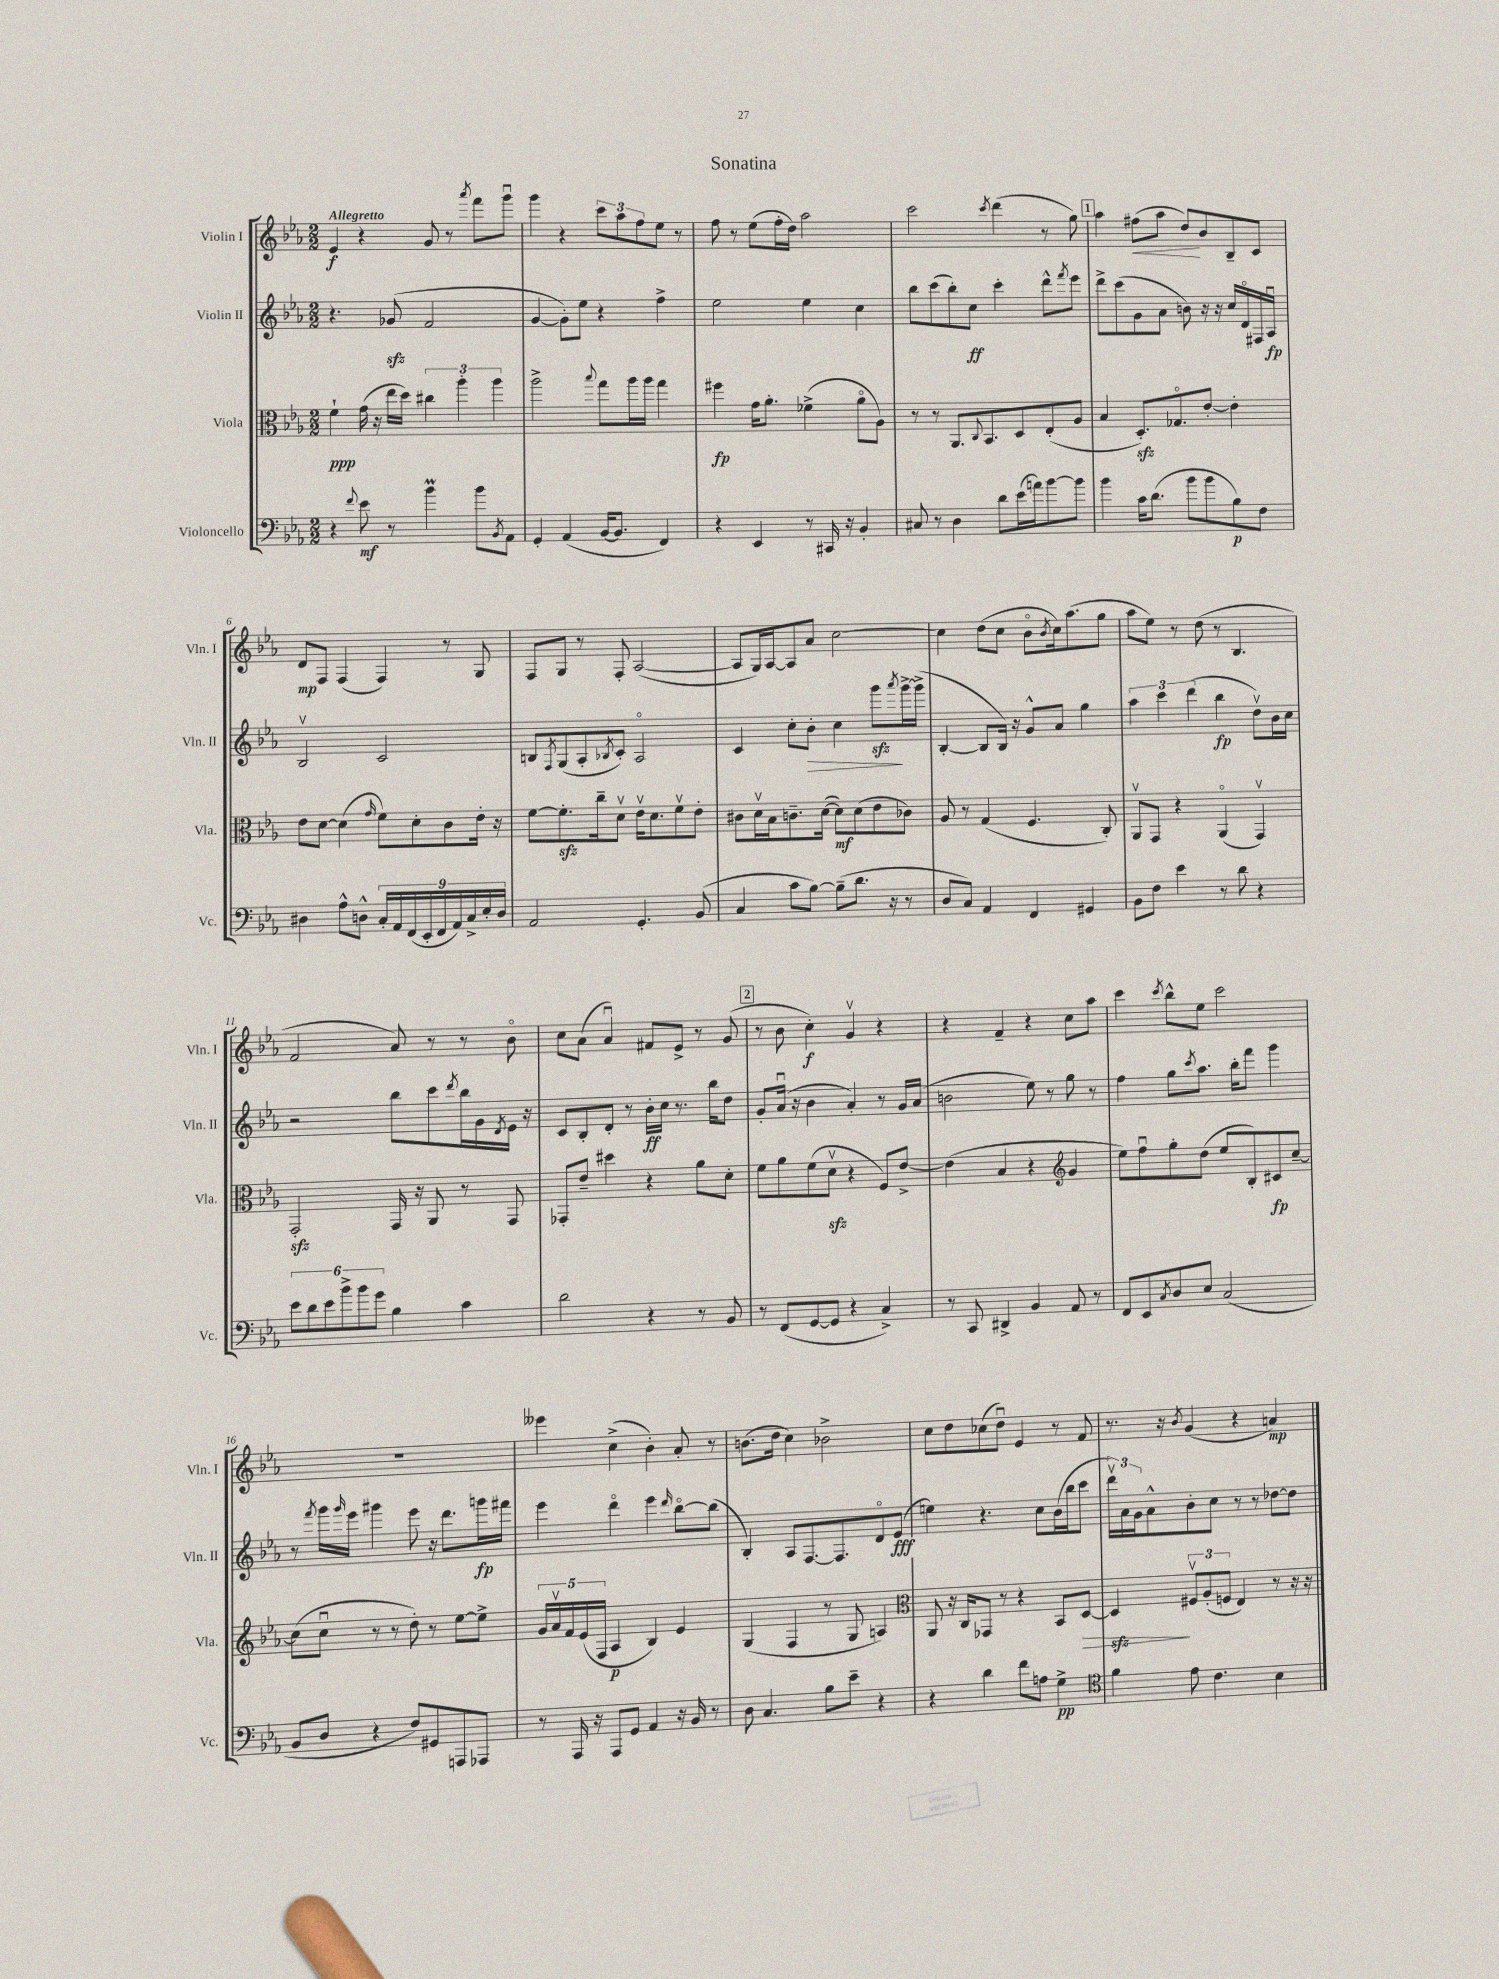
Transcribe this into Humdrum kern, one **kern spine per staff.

**kern	**kern	**kern	**kern
*staff4	*staff3	*staff2	*staff1
*clefF4	*clefC3	*clefG2	*clefG2
*k[b-e-a-]	*k[b-e-a-]	*k[b-e-a-]	*k[b-e-a-]
*M2/2	*M2/2	*M2/2	*M2/2
4r	4f`	4.r	4e-
8qqf	.	.	.
8e-	(16g	.	4r
.	16r	.	.
8r	16ee-	(8g-	.
.	16dd)	.	.
4b-	6cc#	2f	8g
.	.	.	8r
.	6aa-'	.	.
.	.	.	8qaaa-
8b-	.	.	8fff
.	6aa-	.	.
8qBB-	.	.	.
8AA-	.	.	8gggu
=	=	=	=
4GG'	2aa-^	[4g	4ggg
(4AA-	.	8g'])	4r
.	.	8ee-	.
.	8qqbb-	.	.
[16BB-	8gg	4r	12ccc
8.BB-]	.	.	.
.	.	.	12aa-
.	16aa-	.	.
.	.	.	12ff
.	16aa-	.	.
4FF)	4gg	4ff^	8ee-
.	.	.	8r
=	=	=	=
4r	4ff#	2ee-	8ff
.	.	.	8r
4EE-	16g	.	(8ee-
.	8.a-'	.	.
.	.	.	16ff'
.	.	.	16dd)
8r	(4f-^	4ee-	2aa-
16CC#	.	.	.
16r	.	.	.
4BB-'	8a-o	4cc	.
.	8A-)	.	.
=	=	=	=
8C#	8r	8bb-	2ccc
8r	8r	(8ccc	.
4D	8.AA-	8bb-')	.
.	.	8cc	.
.	8qqC	.	.
.	8.BB-	.	.
.	.	.	8qccc
8d	.	4ccc'	(4ddd
(16e-	8D	.	.
16a)	.	.	.
[8b-	(8E-'	8ddd^^	8r
.	.	8qfff	.
8b-]	8A-	8eee-	8gg)
=	=	=	=
4b-	4B-	8ddd^	4aa-
.	.	(8ccc	.
16c	8.D')	8g	(8ff#
(8.d	.	.	.
.	.	8a-	8aa-
.	8.G-o	.	.
8b-	.	8b)	8dd)
8b-	[8e-'	16r	8b-
.	.	16r	.
8B-)	4e-']	16cc	8B-~
.	.	16do	.
8F	.	16F#	8c
.	.	16A-u	.
=	=	=	=
4D#	8e-	2B-v	8d
.	[8d	.	8F
8A-^^	(4d]	.	(4F
8D^^	.	.	.
.	16qqg	.	.
18C'	8f)	2c	4F)
18AA-	.	.	.
(18FF	.	.	.
.	8d'	.	.
18EE-'	.	.	.
18FF	.	.	.
.	8c	.	8r
18AA-)	.	.	.
18C^	.	.	.
.	16e-'	.	8G
18E-'	.	.	.
.	16r	.	.
18D	.	.	.
=	=	=	=
2AA-	[8f	8B	8F
.	.	8qF	.
.	8.f']	(8G	8G
.	.	8A-'	8r
.	16cc~	.	.
.	.	8qB-	.
.	8dv	8c')	8F'
4.GG'	16e-v	2A-o	([2A-
.	8.d	.	.
.	8fv	.	.
(8BB-	8e-'	.	.
=	=	=	=
4C	8c#	4c	8A-]
.	16dv	.	16G)
.	16B-	.	[16A-
8c	8.c~	8cc'	8A-]
[8B-)	.	8b-'	8a-
.	([16d	.	.
(8B-~]	8d])	4cc	[2cc
8.d	(8d	.	.
.	8e-	8ggg	.
16r	.	.	.
.	.	8qaaa-	.
8r	8c-)	[16ggg^	.
.	.	(16ggg^]	.
=	=	=	=
8D	8A-	[4B-'	4cc]
8C)	8r	.	.
4AA-	(4G	8B-]	(8dd
.	.	16B-)	8cc
.	.	16r	.
4FF	4.F	8g^^	8b-o
.	.	.	8qb-
.	.	8a-	16cc)
.	.	.	(8.aa-
4GG#	.	4gg	.
.	8C')	.	8gg
=	=	=	=
8BB-	8AA-v	6aa-	8aa-
8F	8GG	.	8ee-)
.	.	6ccc	.
4e-	4r	.	8r
.	.	(6ddd	.
.	.	.	(8dd
8r	(4AA-o	4bb-	8r
8d	.	.	4.B-
4r	4GGv)	8ddv)	.
.	.	16b-	.
.	.	16cc	.
=	=	=	=
12e-	2GG'	2r	2f
12d	.	.	.
12e-	.	.	.
12b-^	.	.	.
12b-	.	.	.
12g	.	.	.
4B-	16GG	8bb-	8a-)
.	16r	.	.
.	8AA-	8ccc	8r
.	.	8qddd	.
4c	8r	16bb-	8r
.	.	16g	.
.	.	8qd	.
.	8GG	16e-	8b-o
.	.	16r	.
=	=	=	=
2d	8GG-'	8c	8cc
.	8e-~	8B-'	(8a-
.	4dd#	8d'	4a-u)
.	.	8r	.
4r	4r	16b-'	8f#
.	.	16cc	.
.	.	8.r	8e-^
8r	8a-	.	8r
.	.	16bb-	.
8BB-	8d'	8dd	(8g
=	=	=	=
8r	8f	8g'	8r
(8FF	8a-	(16a-u	8b-
.	.	16r	.
[8GG	(8f	4b-	4cc')
8GG]	8dv	.	.
4r	4r	4a-')	4gv
4C^)	8F)	8r	4r
.	[8e-^	16g	.
.	.	(16a-	.
=	=	=	=
8r	(4e-]	2b	4r
8CC	.	.	.
4DD#^	4B-	.	4f~
4BB-	4r	8ee-)	4r
.	.	8r	.
*	*clefG2	*	*
8AA-	4g	8gg	8cc
8r	.	8r	8aa-
=	=	=	=
8FF	8ee-)	4ff	4ccc
8EE-	8ffu	.	.
8qC	.	.	8qccc
8D	8gg'	8gg	8bb-^^
.	.	8qccc	.
8E-	(8dd	8.aa-	8ee-
(2C	8ee-	.	2ccc
.	.	16bb-'	.
.	8B-')	8fff	.
.	8c#	4ggg	.
.	[8cc~	.	.
=	=	=	=
8BB-	(8cc]	8r	1r
.	.	8qfff	.
8D	8ccu	16ggg	.
.	.	16qqggg	.
.	.	16eee-	.
4r	8r	4ggg#	.
.	8r	.	.
8F)	8dd')	8eee-	.
8GG#	8r	16r	.
.	.	8.ddd	.
8AAA	[8ee-	.	.
8AAA-	8ee-^]	16ggg	.
.	.	16fff#	.
=	=	=	=
8r	20g	4eee-	4eee--
.	20a-v	.	.
.	20f	.	.
16AAA-	.	.	.
.	(20e-	.	.
16r	.	.	.
.	20F	.	.
8AAA-	4A-	4dddo	(4cc^
8GG	.	.	.
4AA-	4B-)	4eee-	4b-')
.	.	16qqddd	.
16r	4e-	[8bb-o	8a-'
16BB-	.	.	.
8r	.	(8bb-]	8r
=	=	=	=
8D	(4G	4B-')	(8.b
4.C	.	.	.
.	.	.	16dd
.	4F	8A-	4cc)
.	.	[8.F	.
8B-	8r	.	2b-^
.	.	8.F]	.
8e-~	8G	.	.
4r	4A)	8do	.
.	.	(8e-	.
=	=	=	=
*	*clefC3	*	*
4r	8AA-	4ee)	8cc
.	16r	.	8dd
.	16C	.	.
4d	8GG-	4.r	(8cc-
.	8r	.	8ddu)
8f	4r	.	4e-
8A	.	8cc	.
4G^	8BB-	(16b-	8r
.	.	16bb-	.
.	[8D	8ccc	8f
=	=	=	=
*clefC4	*	*	*
4f	4D]	24dddv)	8.r
.	.	24a-	.
.	.	24g	.
.	.	8a-^^	.
.	.	.	16r
.	.	.	8qb-
8e-	12F#v	8b-'	(4g
.	(12A-'	.	.
4.c	.	8cc	.
.	12F	.	.
.	4E-)	8r	4r
.	.	8r	.
4B-	8r	[8dd-	4a)
.	16r	8dd-]	.
.	16r	.	.
==	==	==	==
*-	*-	*-	*-
